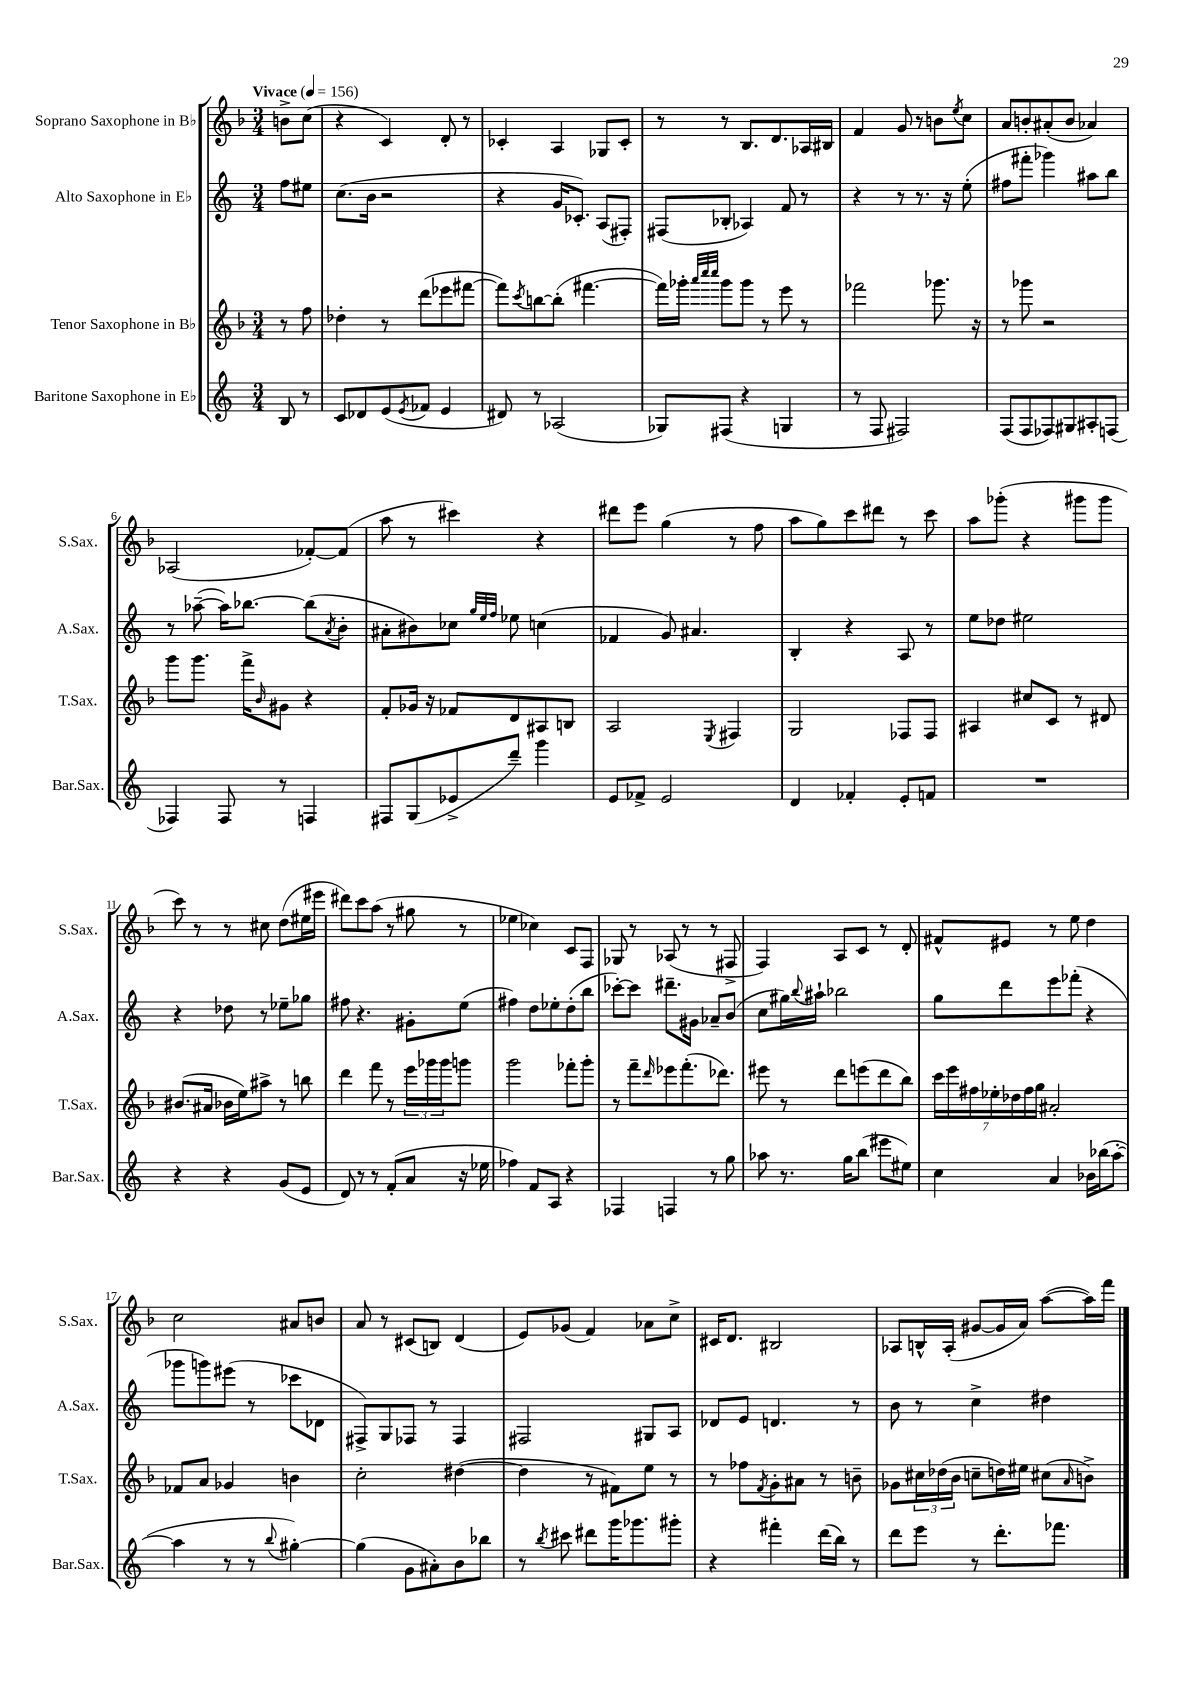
<<
\new StaffGroup <<
\new Staff = "s0" \with { instrumentName = "Soprano Saxophone in Bb" shortInstrumentName = "S.Sax." } {
    \clef treble \key f \major \numericTimeSignature \time 3/4 \partial 4 \tempo "Vivace" 4 = 156
    b'8-> c''8( |
    r4 c'4) d'8-. r8 |
    ces'4-. a4 ges8 ces'8-. |
    r8 r8 bes8. d'8. aes16 bis16 |
    f'4 g'8 r8 b'8 \acciaccatura { e''8 } c''8 |
    a'8 b'8-. ais'8-.( b'8 aes'4) |
    aes2( fes'8~-.) fes'8( |
    a''8 r8 cis'''4) r4 |
    dis'''8 e'''8 g''4( r8 f''8 |
    a''8 g''8) c'''8 dis'''8 r8 c'''8 |
    a''8 ges'''8-.( r4 gis'''8 gis'''8 |
    c'''8) r8 r8 cis''8 d''8( eis''16 eis'''16 |
    dis'''8) c'''8 a''8( r8 gis''8 r8 |
    ees''4 ces''4) c'8 f8 |
    ges8 r8 aes8( r8 r8 fis8-> |
    f4) a8 c'8 r8 d'8-. |
    fis'8-^ eis'8 r8 e''8 d''4 |
    c''2 ais'8 b'8 |
    a'8 r8 cis'8( b8) d'4( |
    e'8) ges'8( f'4) aes'8 c''8-> |
    cis'16 d'8. bis2 |
    aes8 b16-^ aes16-.( gis'8~ gis'16 a'16) a''8~( a''16) f'''16 \bar "|." |
}
\new Staff = "s1" \with { instrumentName = "Alto Saxophone in Eb" shortInstrumentName = "A.Sax." } {
    \clef treble \key c \major \numericTimeSignature \time 3/4 \partial 4
    f''8 eis''8 |
    c''8.( b'16 r2 |
    r4 g'16 ces'8.-.) a8( fis8-.) |
    fis8( bes8-. aes4) f'8 r8 |
    r4 r8 r8. r16 e''8-.( |
    fis''8 fis'''8-. ges'''4) ais''8 b''8 |
    r8 aes''8~--( aes''16) bes''8.~ bes''8( \acciaccatura { a'8 } b'8-. |
    ais'8-. bis'8) ces''8 \grace { g''32 e''32 f''32 } ees''8 c''4( |
    fes'4 g'8) ais'4. |
    b4-. r4 a8 r8 |
    e''8 des''8 eis''2 |
    r4 des''8 r8 ees''8-- ges''8 |
    fis''8 r4. gis'8-. e''8( |
    fis''4) d''8 ees''8-. d''8-.( b''8 |
    ces'''8~-.) ces'''8 dis'''8.-- gis'16 aes'8-- b'8( |
    c''8 gis''16) \appoggiatura { b''8 } ais''16-! bes''2 |
    g''8 d'''8 e'''8 fes'''8-.( r4 |
    ges'''8 g'''8) eis'''8( r8 ces'''8 des'8 |
    fis8->) g8 fes8 r8 fes4 |
    fis2 gis8 a8 |
    des'8 e'8 d'4. r8 |
    b'8 r8 c''4-> dis''4 \bar "|." |
}
\new Staff = "s2" \with { instrumentName = "Tenor Saxophone in Bb" shortInstrumentName = "T.Sax." } {
    \clef treble \key f \major \numericTimeSignature \time 3/4 \partial 4
    r8 f''8 |
    des''4-. r8 d'''8( ees'''8 fis'''8~ |
    fis'''8) \acciaccatura { c'''8 } b''8~ b''8-.( fis'''4.~ |
    fis'''16) ges'''16-. \grace { a'''32 c''''32 c''''32 } ges'''8 ges'''8 r8 e'''8 r8 |
    fes'''2 ges'''8. r16 |
    r8 ges'''8 r2 |
    g'''8 g'''8. f'''16-> \grace { bes'16 } gis'8 r4 |
    f'8-. ges'16 r16 fes'8 d'8 ais8 b8 |
    a2 \acciaccatura { e8 } fis4 |
    g2 fes8 fes8 |
    ais4 cis''8 c'8 r8 dis'8 |
    bis'8.( ais'16 bes'16 e''16) ais''8-> r8 b''8 |
    d'''4 f'''8 r8 \tuplet 3/2 { e'''16 ges'''16 ges'''16 } g'''8 |
    g'''2 fes'''8-. g'''8-. |
    r8 f'''8-- \grace { d'''16 } ees'''8 f'''8.-.( des'''8.) |
    eis'''8 r8 d'''8 e'''8( d'''8 bes''8) |
    \tuplet 7/4 { c'''16 e'''16 fis''16 ees''16-. des''16 fis''16 g''16 } ais'2-. |
    fes'8 a'8 ges'4 b'4 |
    c''2-. dis''4~( |
    dis''4 r8 fis'8) e''8 r8 |
    r8 fes''8 \acciaccatura { f'8 } g'8-. ais'8 r8 b'8-- |
    ges'8 \tuplet 3/2 { cis''16 des''16( bes'16 } c''8-- d''16) eis''16 cis''8( \grace { a'16 } b'8->) \bar "|." |
}
\new Staff = "s3" \with { instrumentName = "Baritone Saxophone in Eb" shortInstrumentName = "Bar.Sax." } {
    \clef treble \key c \major \numericTimeSignature \time 3/4 \partial 4
    b8 r8 |
    c'8 des'8 e'8( \acciaccatura { e'8 } fes'8 e'4 |
    dis'8) r8 aes2( |
    ges8) fis8( r4 g4 |
    r8 f8 fis2) |
    f8( f8 fes8) gis8 ais8-. f8( |
    fes4) fes8 r8 f4 |
    fis8 g8( ees'8-> d'''8--) g'''4 |
    e'8 fes'8-> e'2 |
    d'4 fes'4-. e'8-. f'8 |
    R2. |
    r4 r4 g'8( e'8 |
    d'8) r8 r8 f'8-.( a'8 r16 ees''16 |
    fes''4) f'8 a8 r4 |
    fes4 f4 r8 g''8 |
    aes''8 r8. g''16 b''8( eis'''8 eis''8) |
    c''4 a'4 bes'16 bes''16( a''8~-. |
    a''4 r8 r8 \appoggiatura { b''8 } gis''4~-.) |
    gis''4( g'8 ais'8-.) b'8 bes''8 |
    r8 \acciaccatura { b''8 } cis'''8 dis'''8 g'''16 ges'''8. gis'''8-. |
    r4 fis'''4-. d'''16( b''16) r8 |
    d'''8 e'''8 r8 d'''8.-. fes'''8. \bar "|." |
}
>>
>>
